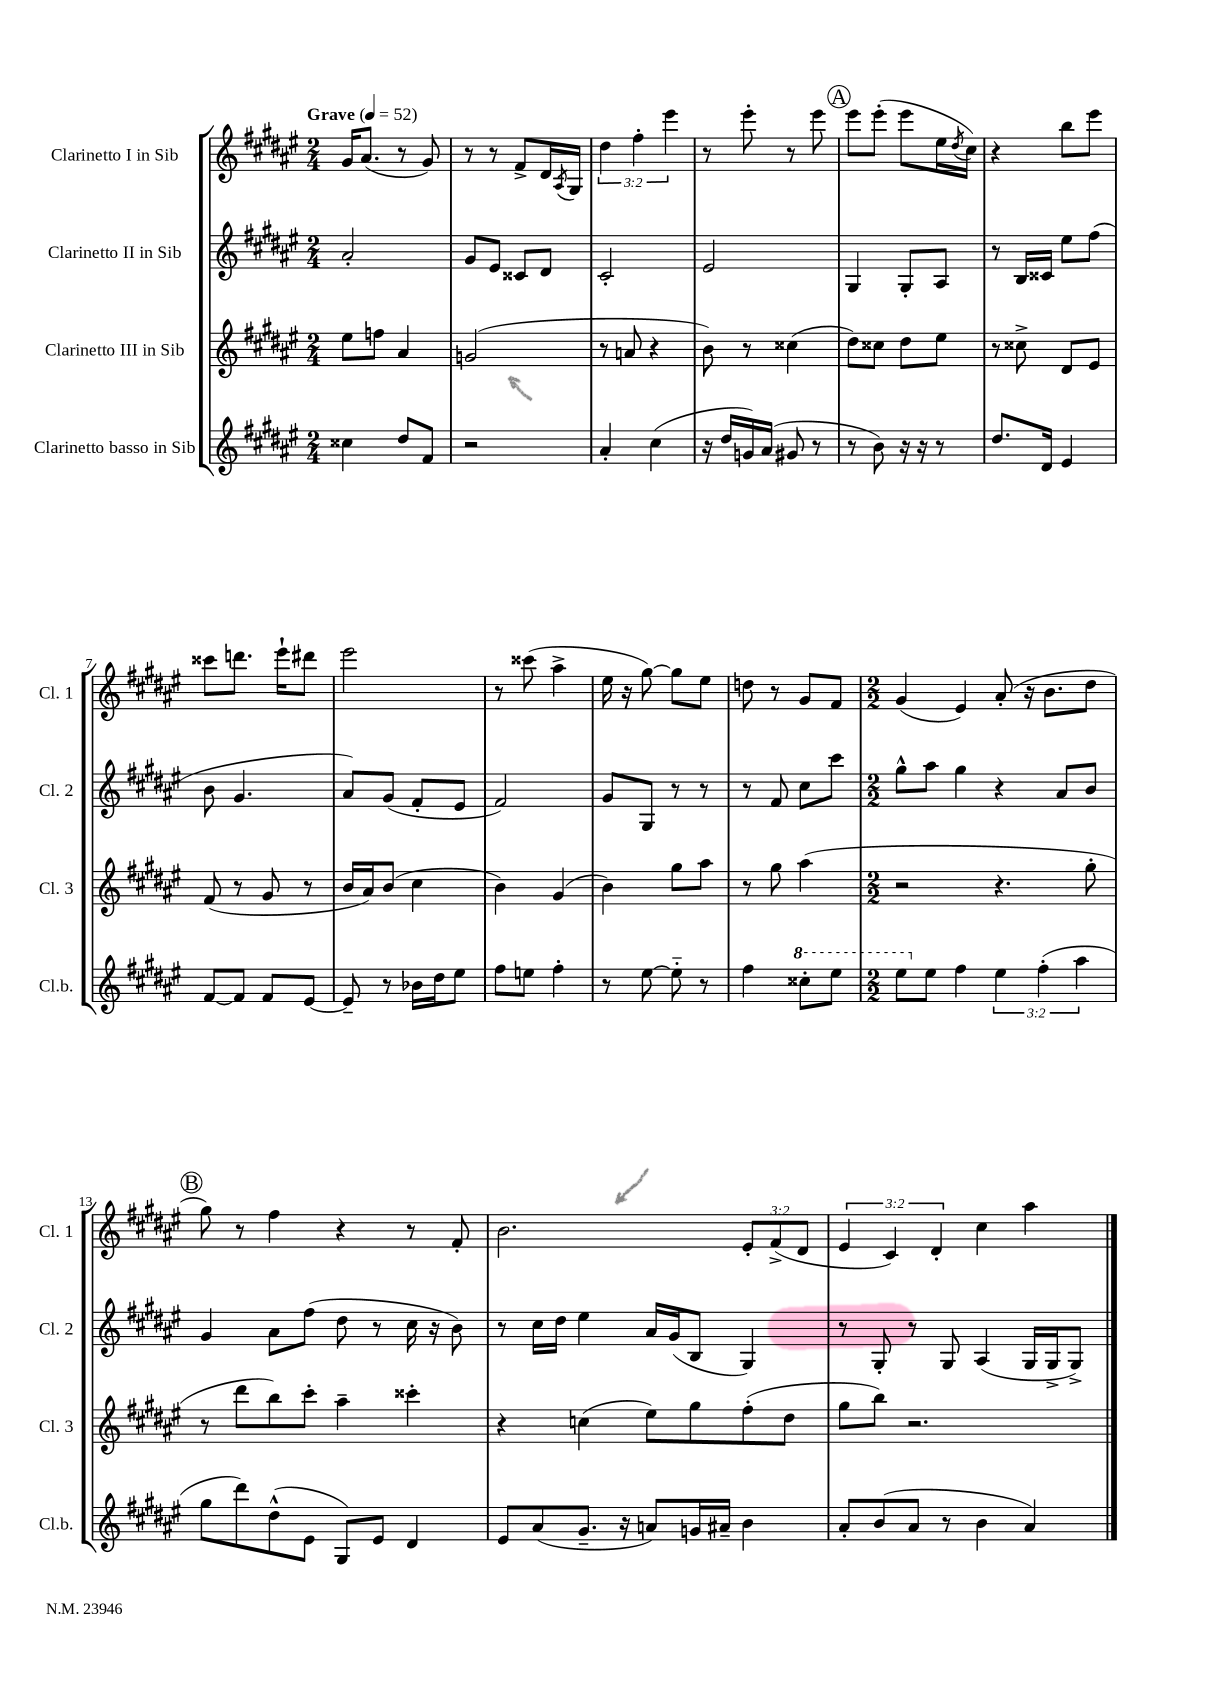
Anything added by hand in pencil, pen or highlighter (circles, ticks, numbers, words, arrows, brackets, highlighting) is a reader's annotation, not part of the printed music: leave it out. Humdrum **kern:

**kern	**kern	**kern	**kern
*part4	*part3	*part2	*part1
*staff4	*staff3	*staff2	*staff1
*I"Clarinetto basso in Sib	*I"Clarinetto III in Sib	*I"Clarinetto II in Sib	*I"Clarinetto I in Sib
*I'Cl.b.	*I'Cl. 3	*I'Cl. 2	*I'Cl. 1
*clefG2	*clefG2	*clefG2	*clefG2
*k[f#c#g#d#a#e#]	*k[f#c#g#d#a#e#]	*k[f#c#g#d#a#e#]	*k[f#c#g#d#a#e#]
*M2/4	*M2/4	*M2/4	*M2/4
*MM52	*MM52	*MM52	*MM52
=1	=1	=1	=1
!	!	!	!LO:TX:a:B:t=Grave
4cc##X\	8ee#\L	2a#'/	16g#/KL
.	.	.	(8.a#/J
.	8ffn\J	.	.
8dd#/L	4a#/	.	8r
8f#/J	.	.	8g#/)
=2	=2	=2	=2
2r	(2gn/	8g#/L	8r
.	.	8e#/J	8r
.	.	8c##X/L	8f#^/L
.	.	8d#/J	16d#/L
.	.	.	8qA#/
.	.	.	16G#/JJ
=3	=3	=3	=3
4a#'/	8r	2c#'/	6dd#\
.	8an/	.	.
.	.	.	6ff#'\
(4cc#\	4r	.	.
.	.	.	6eee#\
=4	=4	=4	=4
16r	8b\)	2e#/	8r
16dd#/LL	.	.	.
16gn/)	8r	.	8eee#'\
(16a#/JJ	.	.	.
8g#X/	(4cc##X\	.	8r
8r	.	.	8eee#\
!!LO:REH:place=s1:t=A
=5	=5	=5	=5
8r	8dd#\L)	4G#/	8eee#\L
8b\)	8cc##X\J	.	(8eee#'\J
16r	8dd#\L	8G#'/L	8eee#\L
16r	.	.	.
8r	8ee#\J	8A#/J	16ee#\L
.	.	.	8qdd#/
.	.	.	16cc#\JJ)
=6	=6	=6	=6
8.dd#/L	8r	8r	4r
.	8cc##X^\	16B/LL	.
16d#/Jk	.	16c##X/JJ	.
4e#/	8d#/L	8ee#\L	8bb\L
.	8e#/J	(8ff#\J	8eee#\J
!!LO:LB:g=z
=7	=7	=7	=7
[8f#/L	(8f#/	8b\	8ccc##X\L
8f#/J]	8r	4.g#/	8.dddn\J
8f#/L	8g#/	.	.
.	.	.	16eee#`\KL
[8e#/J	8r	.	8ddd#X\J
=8	=8	=8	=8
8e#~/]	16b/LL	8a#/L)	2eee#\
.	16a#/J)	.	.
8r	(8b/J	(8g#/J	.
16b-X\LL	4cc#\	8f#'/L	.
16dd#\J	.	.	.
8ee#\J	.	8e#/J	.
=9	=9	=9	=9
8ff#\L	4b\)	2f#/)	8r
8een\J	.	.	(8ccc##X\
4ff#'\	(4g#/	.	4aa#^\
=10	=10	=10	=10
8r	4b\)	8g#/L	16ee#\
.	.	.	16r
[8ee#\	.	8G#/J	[8gg#\)
8ee#\]	8gg#\L	8r	8gg#\L]
8r	8aa#\J	8r	8ee#\J
=11	=11	=11	=11
4ff#\	8r	8r	8ddn\
.	8gg#\	8f#/	8r
*8va	*	*	*
8ccc##X'\L	(4aa#\	8cc#\L	8g#/L
8eee#\J	.	8ccc#\J	8f#/J
=12	=12	=12	=12
*M2/2	*M2/2	*M2/2	*M2/2
8eee#\L	2r	8gg#^^\L	(4g#/
*X8va	*	*	*
8ee#\J	.	8aa#\J	.
4ff#\	.	4gg#\	4e#/)
6ee#\	4.r	4r	(8a#'/
.	.	.	16r
(6ff#'\	.	.	.
.	.	.	8.b\L
.	.	8a#/L	.
6aa#\	.	.	.
.	8gg#'\	8b/J	8dd#\J
!!LO:LB:g=z
!!LO:REH:place=s1:t=B
=13	=13	=13	=13
8gg#\L	8r	4g#/	8gg#\)
8ddd#\)	8ddd#\L	.	8r
(8dd#^^\	8bb\)	8a#\L	4ff#\
8e#\J	8ccc#'\J	(8ff#\J	.
8G#/L)	4aa#~\	8dd#\	4r
8e#/J	.	8r	.
4d#/	4ccc##X'\	16cc#\	8r
.	.	16r	.
.	.	8b\)	8f#'/
=14	=14	=14	=14
8e#/L	4r	8r	2.b\
(8a#/	.	16cc#\LL	.
.	.	16dd#\JJ	.
8.g#~/J	(4ccn\	4ee#\	.
16r	.	.	.
8an/L)	8ee#\L)	16a#/LL	.
.	.	(16g#/J	.
16gn/L	8gg#\	8B/J	.
16a#X~/JJ	.	.	.
4b\	(8ff#'\	4G#/)	12e#'/L
.	.	.	(12f#^/
.	8dd#\J	.	.
.	.	.	12d#/J
=15	=15	=15	=15
8a#'/L	8gg#\L	8r	6e#/
(8b/	8bb\J)	8G#'/	.
.	.	.	6c#/)
8a#/J	2.r	8r	.
.	.	.	6d#'/
8r	.	8G#/	.
4b\	.	(4A#/	4cc#\
4a#/)	.	16G#/LL	4aa#\
.	.	16G#^/J	.
.	.	8G#^/J)	.
==	==	==	==
*-	*-	*-	*-
